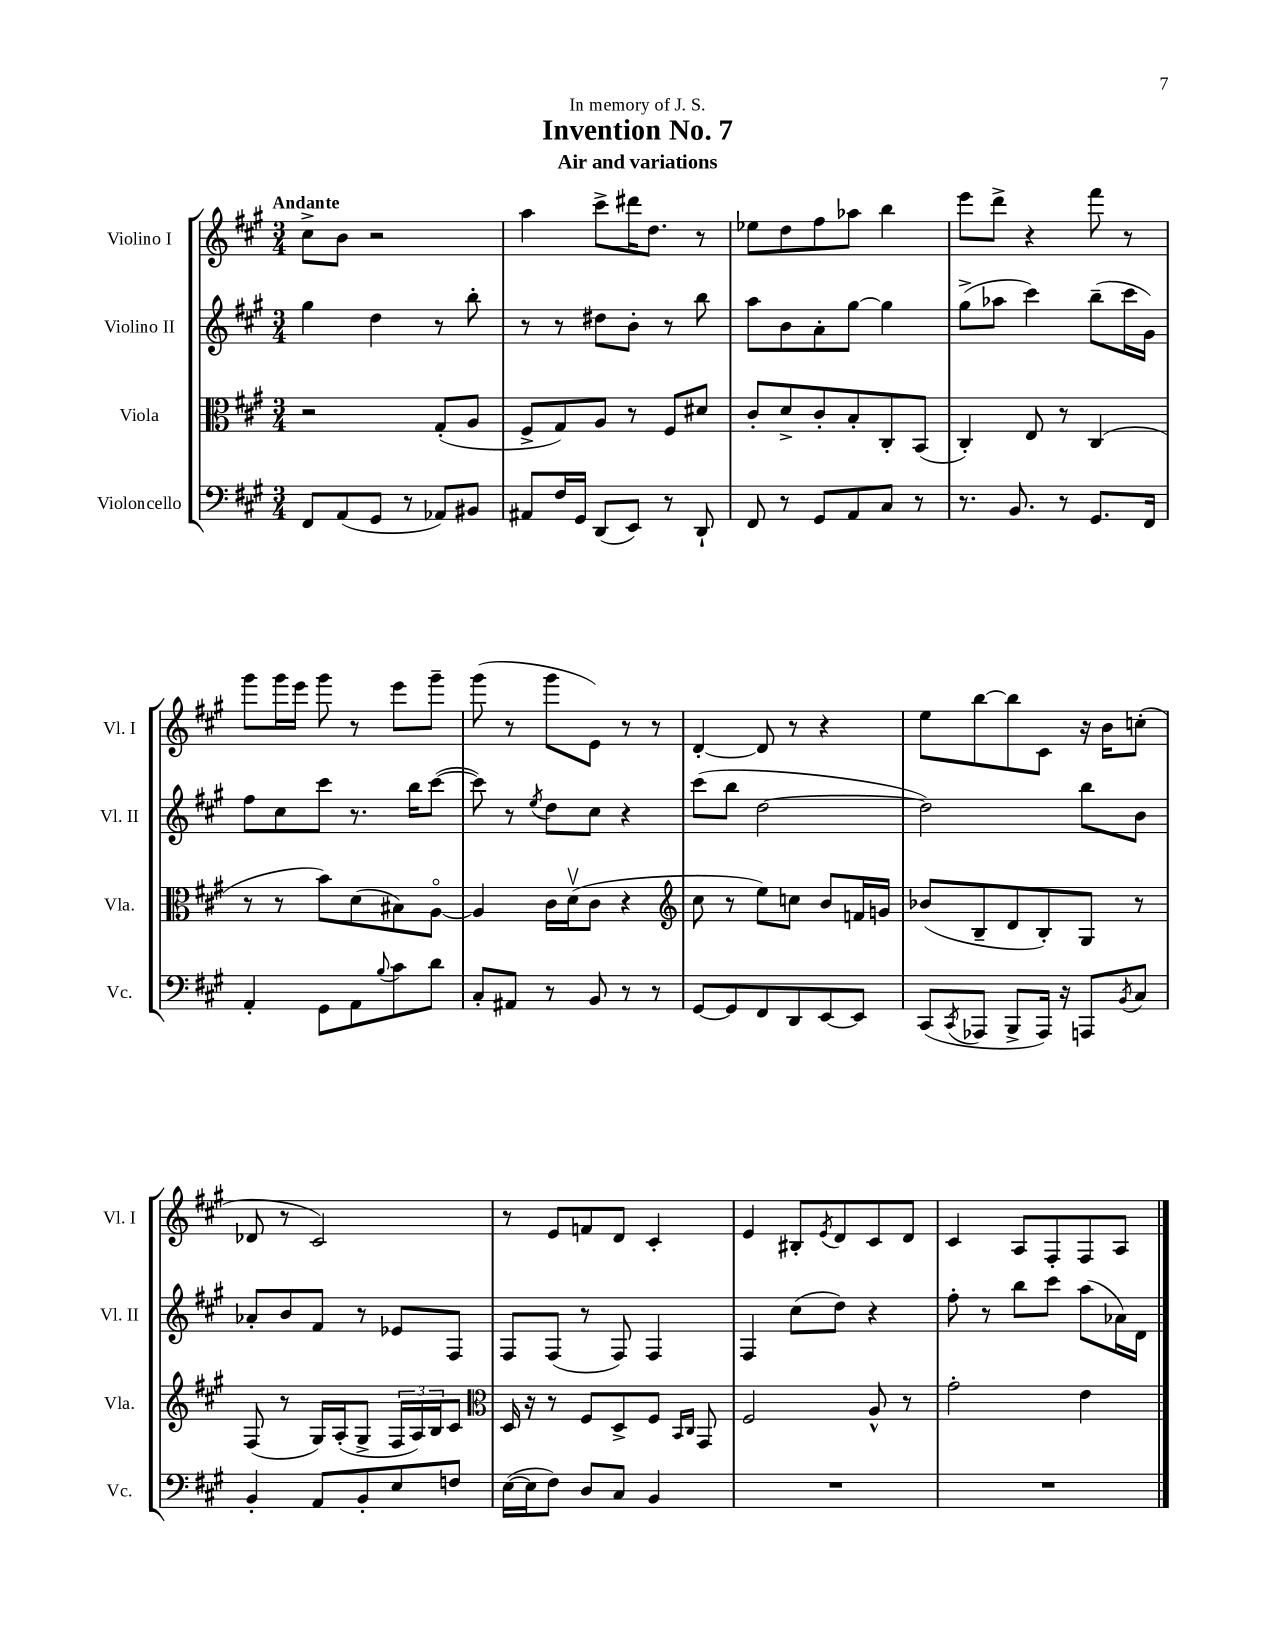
\header { title = "Invention No. 7" subtitle = "Air and variations" dedication = "In memory of J. S." }
<<
\new StaffGroup <<
\new Staff = "s0" \with { instrumentName = "Violino I" shortInstrumentName = "Vl. I" } {
    \clef treble \key a \major \numericTimeSignature \time 3/4 \tempo "Andante"
    cis''8-> b'8 r2 |
    a''4 cis'''8-> dis'''16 d''8. r8 |
    ees''8 d''8 fis''8 aes''8 b''4 |
    e'''8 d'''8-> r4 fis'''8 r8 |
    gis'''8 gis'''16 e'''16 gis'''8 r8 e'''8 gis'''8-- |
    gis'''8( r8 gis'''8 e'8) r8 r8 |
    d'4~-. d'8 r8 r4 |
    e''8 b''8~ b''8 cis'8 r16 b'16 c''8-.( |
    des'8 r8 cis'2) |
    r8 e'8 f'8 d'8 cis'4-. |
    e'4 bis8-. \acciaccatura { e'8 } d'8 cis'8 d'8 |
    cis'4 a8 fis8-. fis8 a8 \bar "|." |
}
\new Staff = "s1" \with { instrumentName = "Violino II" shortInstrumentName = "Vl. II" } {
    \clef treble \key a \major \numericTimeSignature \time 3/4
    gis''4 d''4 r8 b''8-. |
    r8 r8 dis''8 b'8-. r8 b''8 |
    a''8 b'8 a'8-. gis''8~ gis''4 |
    gis''8->( aes''8 cis'''4) b''8--( cis'''16 gis'16) |
    fis''8 cis''8 cis'''8 r8. b''16 cis'''8~( |
    cis'''8) r8 \acciaccatura { e''8 } d''8 cis''8 r4 |
    cis'''8( b''8 d''2~ |
    d''2) b''8 b'8 |
    aes'8-. b'8 fis'8 r8 ees'8 fis8 |
    fis8 fis8( r8 fis8) fis4 |
    fis4 cis''8( d''8) r4 |
    fis''8-. r8 b''8 cis'''8 a''8( aes'16) d'16 \bar "|." |
}
\new Staff = "s2" \with { instrumentName = "Viola" shortInstrumentName = "Vla." } {
    \clef alto \key a \major \numericTimeSignature \time 3/4
    r2 gis8-.( a8 |
    fis8-> gis8) a8 r8 fis8 dis'8 |
    cis'8-. d'8-> cis'8-. b8-. cis8-. b,8( |
    cis4-.) e8 r8 cis4( |
    r8 r8 b'8) d'8( bis8) a8~\flageolet |
    a4 cis'16 d'16\upbow( cis'8 r4 |
    \clef treble cis''8 r8 e''8) c''8 b'8 f'16 g'16 |
    bes'8( b8-- d'8 b8-.) gis8 r8 |
    fis8( r8 gis16) a16-.( gis8-> \tuplet 3/2 { fis16 a16) b16 } cis'8 |
    \clef alto d16 r16 r8 fis8 d8-> fis8 \grace { b,16 cis16 } gis,8 |
    fis2 a8-^ r8 |
    gis'2-. e'4 \bar "|." |
}
\new Staff = "s3" \with { instrumentName = "Violoncello" shortInstrumentName = "Vc." } {
    \clef bass \key a \major \numericTimeSignature \time 3/4
    fis,8 a,8( gis,8 r8 aes,8) bis,8 |
    ais,8 fis16 gis,16 d,8( e,8) r8 d,8-! |
    fis,8 r8 gis,8 a,8 cis8 r8 |
    r8. b,8. r8 gis,8. fis,16 |
    a,4-. gis,8 a,8 \appoggiatura { b8 } cis'8 d'8 |
    cis8-. ais,8 r8 b,8 r8 r8 |
    gis,8~ gis,8 fis,8 d,8 e,8~ e,8 |
    cis,8( \acciaccatura { cis,8 } aes,,8 b,,8-> aes,,16) r16 a,,8 \acciaccatura { b,8 } cis8 |
    b,4-. a,8 b,8-. e8 f8 |
    e16~( e16 fis8) d8 cis8 b,4 |
    R2. |
    R2. \bar "|." |
}
>>
>>
\layout { \context { \Score \remove "Bar_number_engraver" } }
